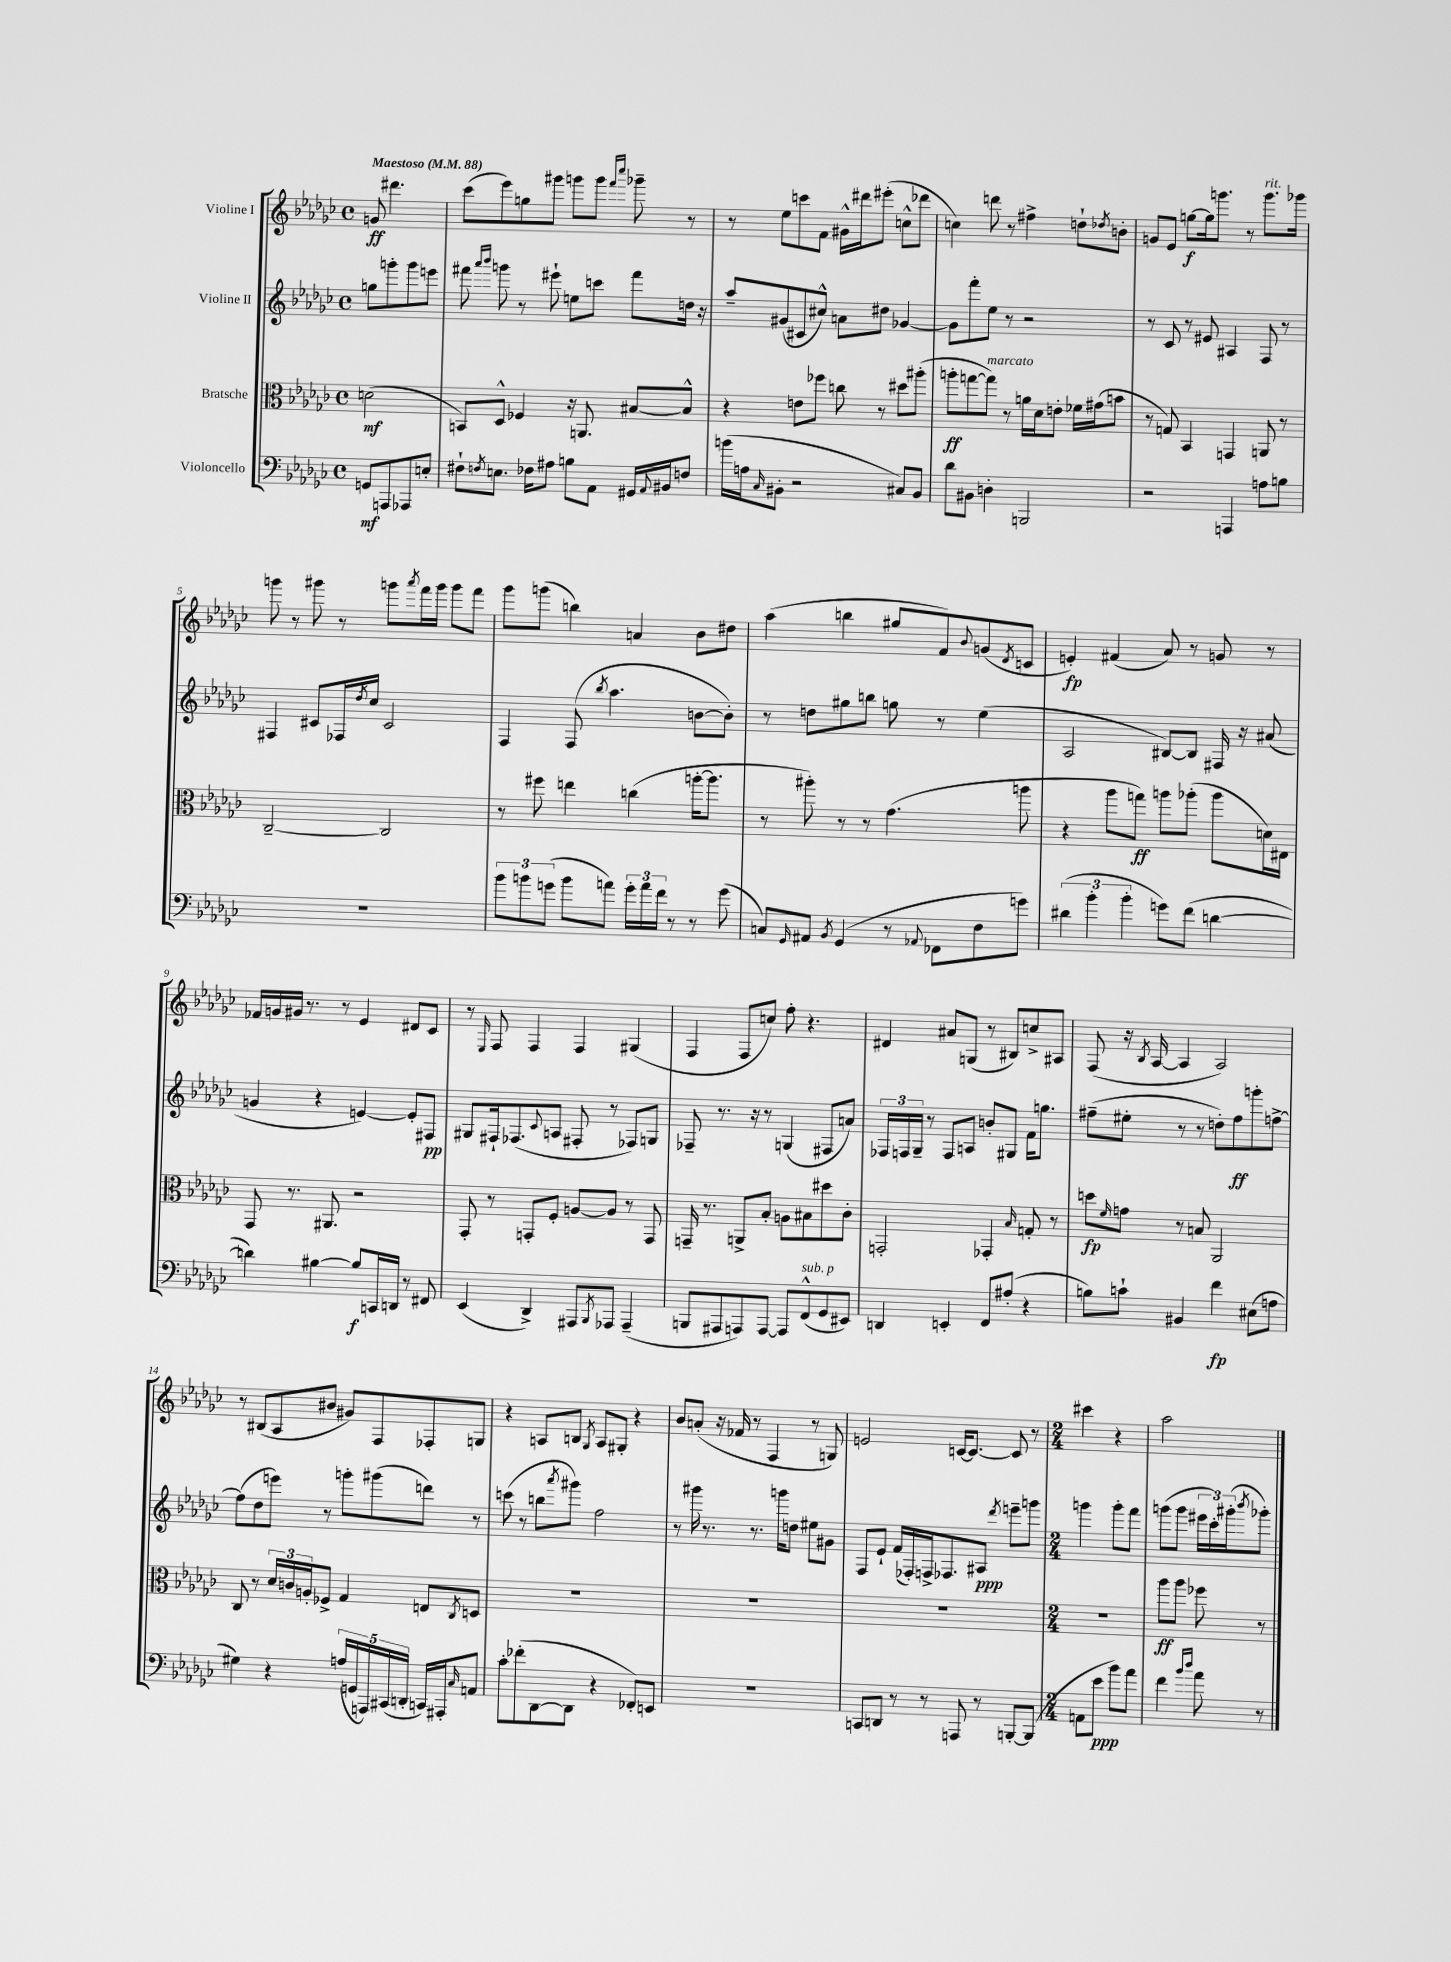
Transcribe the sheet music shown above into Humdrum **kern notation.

**kern	**kern	**kern	**kern
*staff4	*staff3	*staff2	*staff1
*clefF4	*clefC3	*clefG2	*clefG2
*k[b-e-a-d-g-c-]	*k[b-e-a-d-g-c-]	*k[b-e-a-d-g-c-]	*k[b-e-a-d-g-c-]
*M4/4	*M4/4	*M4/4	*M4/4
*met(c)	*met(c)	*met(c)	*met(c)
*MM88	*MM88	*MM88	*MM88
8GG/L	(2d\	8gg\L	8g/
8AAA/	.	8ggg'\	4.ddd#\
8AAA-/	.	8ggg\	.
8E'/J	.	8eee\J	.
=	=	=	=
8F#`\L	8BB/L)	8fff#\	(8ccc-\L
.	.	16qqaaa-/LL	.
8qF/	.	16qqbbb-/JJ	.
8.E\J	8D-^^/J	8ggg\	8eee-\)
.	4F-/	8r	8gg\
16F-\LK	.	.	.
8A#\J	.	8eee#`\	8ggg#\J
8B\L	16r	8ee\L	8ggg\L
.	8.AA/	.	.
8AA-\J	.	8ccc\J	8ggg\J
.	.	.	16qqfff/LL
.	.	.	16qqcccc-/JJ
16GG#/LL	[8B#/L	8fff#\L	8ggg-~\
8qqAA-/	.	.	.
16BB#/J	.	.	.
8F/J	8B#^^/]J	16dd\Jk	8r
.	.	16r	.
=	=	=	=
(16b\LL	4r	8aa-~/L	8r
16A\J	.	.	.
16qqC-/	.	.	.
8BB#'\J	.	(8g#/	8ee-\L
2r	8e\L	8c#/	8ccc\
.	8ff-\J	8cc#^^/J)	8f\J
.	8cc\	8a\L	16g#^^\LL
.	.	.	16ddd#\J
.	8r	8dd#\J	(8eee#'\J
8C#/L)	8dd#\L	[4g-/	8cc^^\L
8BB#/J	(8aa#'\J	.	8ddd-\J
=	=	=	=
8d-\L	8aa'\L	8g-\]L	4cc\)
8BB#\J	[8gg\	8fff'\	.
4D'\	8gg\]J)	8ee-\J	8ddd\
.	8r	8r	8r
2BBB/	16a\LL	2r	4ff#^\
.	16d-\J	.	.
.	8e'\J	.	.
.	16f-\LL	.	8dd`\L
.	(16g#\J	.	.
.	.	.	8qdd-/
.	8b\J	.	8b'\J
=	=	=	=
2r	8r	8r	8g/L
.	8G/)	8c-/	8e-/J
.	4BB-/	8r	[8gg\L
.	.	8e#/	16gg\]k
.	.	.	8.ggg\J
4AAA/	4GG/	4A#/	.
.	.	.	8r
8A\L	8AA/	8F/	8.ggg\L
8B\J	8r	8r	.
.	.	.	16ggg-\Jk
=	=	=	=
1r	[2C-~/	4F#/	8ggg\
.	.	.	8r
.	.	8c#/L	8ggg#\
.	.	16F-/L	8r
.	.	8qdd-/	.
.	.	16cc-/JJ	.
.	2C-/]	2c#/	8ggg\L
.	.	.	8qaaa-/
.	.	.	16fff\L
.	.	.	16ggg\JJ
.	.	.	8ggg\L
.	.	.	8fff\J
=	=	=	=
12b-\L	8r	4F/	8ggg-\L
12b\	.	.	.
.	8ff#\	.	(8ggg\J
(12g\J	.	.	.
8b\L	4ee\	(8F/	4bb\)
.	.	8qbb-/	.
8a\J)	.	4.aa-\	.
24g'\LL	(4cc\	.	4a/
24a\	.	.	.
24f\JJ	.	.	.
8r	.	.	.
8r	[16aa'\LK	[8b\L	8b-\L
.	8.aa\]J	.	.
(8g\	.	8b'\]J)	8dd#\J
=	=	=	=
8C/L)	8r	8r	(4aa-\
16qqGG-/	.	.	.
8AA#/J	8aa#'\)	8dd\L	.
8qBB-/	.	.	.
(4GG-/	8r	8gg#\	4bb\
.	8r	8bb\J	.
8r	(4.g-\	8gg\	8gg#/L
8qqAA-/	.	.	.
8FF-\L	.	8r	8f/)
.	.	.	8qqb-/
8F\	.	(4ee-\	(8g/
.	.	.	8qd-/
8g\J)	8aa\	.	8c/J
=	=	=	=
(6d#\	4r	2A-/	4e'/)
6b-'\	.	.	.
.	8aa-\L	.	(4f#/
6b-'\	.	.	.
.	8gg\J)	.	.
8g\L)	8aa\L	[8B#/L)	8a-/)
(8f\J	(8aa-'\J	8B#/]J	8r
[4d\	8aa-\L	16F#/	8g/
.	.	16r	.
.	16d\L)	(8a#/	8r
.	16E#\JJ	.	.
=	=	=	=
4d\])	8GG-/	4g/	16f-/LL
.	.	.	16g/
.	8.r	.	16g#/JJ
.	.	.	8.r
[4B#\	.	4r	.
.	8.AA#/	.	.
.	.	.	8r
8B#/]L	2r	[4e/)	4e-/
16CC/L	.	.	.
16DD/JJ	.	.	.
8r	.	8e'/]L	8d#/L
8FF#/	.	8F#/J	8c-/J
=	=	=	=
(4EE-/	8GG-'/	8G#/L	8r
.	.	.	16qqE-/
.	8r	16F#`/k	8F/
.	.	(8.F-/	.
4DD-^/)	8GG'/L	.	4F/
.	.	8qqc-/	.
.	8F'/J	8A/J	.
8AAA#/L	[8A/L	8F#'/	4F/
8qBBB-/	.	.	.
8AAA-/J	8A/]J	8r	.
(4AAA-~/	8r	8F-/L)	(4G#/
.	8GG/	8G/J	.
=	=	=	=
8BBB/L	16GG~/	8F-~/	4F/
.	8.r	.	.
8AAA#/	.	8.r	.
8AAA/)	8AA^/L	.	8F/L
.	.	16r	.
[8AAA/J	8B-'/J	8r	8cc/J)
8AAA/]L	8A\L	(4G/	8ff'\
(8FF^^/	8B#\	.	4.r
8GG-/	8dd#\	8F#/L	.
8EE#/J)	8c-'\J	8a/J)	.
=	=	=	=
4DD/	2GG'/	24F-/LL	4d#/
.	.	24F/	.
.	.	24G-~/JJ	.
.	.	8r	.
4EE'/	.	8F/L	8a#/L
.	.	8A/J	(8G/J
8FF/L	4GG-'/	8b'/L	8r
(8A#'/J	.	8G#/J	8B#/L)
.	16qqB-/	.	.
4r	8G'/	16f\LK	8cc^/
.	.	8.gg\J	.
.	8r	.	8A#/J
=	=	=	=
8B\L)	8dd\L	(8ff#~\L	(8F/
.	16qqf/	.	.
8c`\J	8g\J	8ee#'\J	16r
.	.	.	8qB-/
.	.	.	[16A-/
4BB#/	8r	8r	4A-/]
.	8B/	8r	.
4f\	2AA-/	8dd'\L)	2A-/)
.	.	8ff#\	.
(8E#\L	.	8ggg'\	.
8A\J	.	[8ff^\J	.
=	=	=	=
4G#\)	8C-/	(8ff\]L	8r
.	8r	8dd-\	(8B#/L
4r	24d-/LL	8eee\J)	8A-/
.	24c/	.	.
.	24A'/J	.	.
.	8F-^/J	8r	8b#/J
(20A/LL	4G-/	8ggg'\L	8g#/L)
20GG/	.	.	.
20AAA/)	.	.	.
.	.	(8ggg#\	8F/
(20CC#/	.	.	.
20DD'/JJ	.	.	.
16CC/LL)	8E/L	8ddd\J)	8F-'/
16AAA#'/J	.	.	.
16qqC-/	8qC-/	.	.
8AA/J	8D/J	8r	8G/J
=	=	=	=
8c-'\L	1r	(8ccc\	4r
(8f-'\	.	8r	.
[8DD-\	.	8bb\L	8A/L
.	.	8qaaa-/	.
8DD-\]J	.	8ggg#\J)	8B/J
.	.	.	8qG-/
4r	.	2ff\	8A/L
.	.	.	8G#'/J
8FF-'/L)	.	.	4r
8EE/J	.	.	.
=	=	=	=
1r	1r	8r	8b-/L
.	.	16ggg#\	(8a'/J
.	.	8.r	.
.	.	.	16r
.	.	.	16f-/
.	.	8.r	8r
.	.	.	4F/
.	.	16ggg\LK	.
.	.	8dd\J	.
.	.	8ee#\L	8r
.	.	8g#\J	8G/)
=	=	=	=
8CC/L	1r	8F/L	2e/
8DD/J	.	8e-`/J	.
8r	.	(16f/LL	.
.	.	16F-'/)	.
8r	.	16F^/J	.
.	.	8.F-/	.
8AAA/	.	.	[16c/LK
.	.	.	8.c/_J
8r	.	8A#/J	.
.	.	8qddd-/	.
[8BBB'/L	.	8eee~\L	8c/]
(8BBB/]J	.	8ggg\J	8r
=	=	=	=
*M2/4	*M2/4	*M2/4	*M2/4
8AA\L	2r	4ggg\	4ccc#\
8e-\J	.	.	.
8b-\L)	.	8ggg'\L	4r
8a-\J	.	8fff\J	.
=	=	=	=
4f\	8aa-\L	(8ggg\L	2aa-\
.	8aa-\J	8ggg\J	.
16qqb-/LL	.	.	.
16qqdd-/JJ	.	.	.
8a-\	8ff-\	24eee#\LL	.
.	.	24ccc-'\)	.
.	.	(24ggg#'\J	.
.	.	8qbbb-/	.
8r	8r	8ggg-'\J)	.
==	==	==	==
*-	*-	*-	*-
